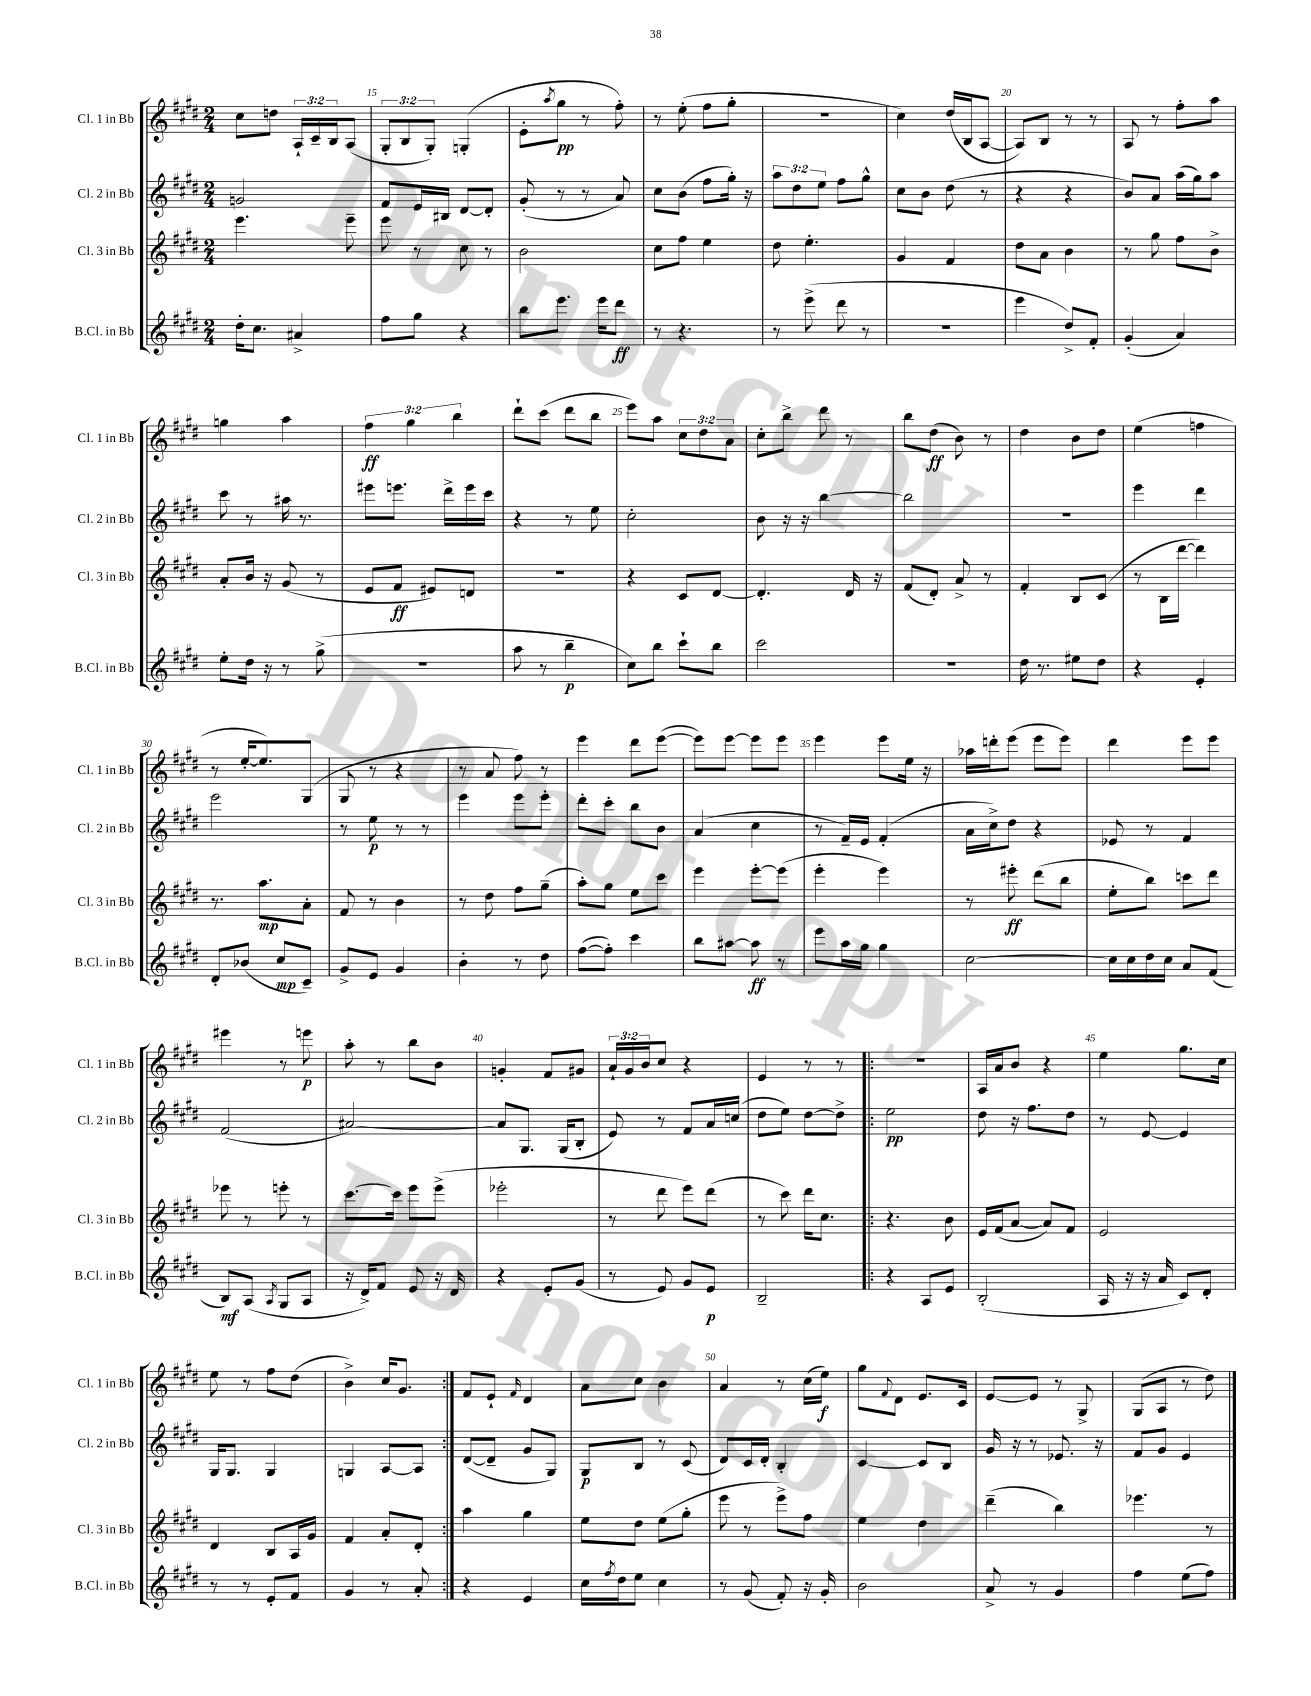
<<
\new StaffGroup <<
\new Staff = "s0" \with { instrumentName = "Cl. 1 in Bb" shortInstrumentName = "Cl. 1 in Bb" } {
    \clef treble \key e \major \numericTimeSignature \time 2/4 \override Staff.TupletNumber.text = #tuplet-number::calc-fraction-text
    cis''8 d''8 \tuplet 3/2 { a16-! cis'16-- b16 } a8( |
    \tuplet 3/2 { gis8-. b8 gis8-.) } g4-.( |
    e'8-. \acciaccatura { a''8 } gis''8\pp r8 fis''8-.) |
    r8 e''8-.( fis''8 gis''8-. |
    r2 |
    cis''4) dis''16( b16 a8~ |
    a8) b8 r8 r8 |
    a8 r8 fis''8-. a''8 |
    g''4 a''4 |
    \tuplet 3/2 { fis''4\ff gis''4 b''4 } |
    dis'''8-! cis'''8( dis'''8 b''8 |
    e'''8) a''8 \tuplet 3/2 { cis''8 dis''8 a'8 } |
    cis''8-. b''8-> dis'''8 r8 |
    b''8 dis''8\ff( b'8) r8 |
    dis''4 b'8 dis''8 |
    e''4( f''4 |
    r8 e''16~-. e''8.) gis8( |
    gis8 r8 r4 |
    r8 a'8 fis''8) r8 |
    e'''4 dis'''8 e'''8~( |
    e'''8) e'''8~ e'''8 e'''8 |
    e'''4 e'''8 e''16 r16 |
    aes''16 d'''16-. e'''8( e'''8 e'''8) |
    dis'''4 e'''8 e'''8 |
    eis'''4 r8 e'''8\p |
    a''8-. r8 b''8 b'8 |
    g'4-. fis'8 gis'8 |
    \tuplet 3/2 { a'16-! gis'16 b'16 } cis''8 r4 |
    e'4 r8 r8 |
    \repeat volta 2 { R2 |
    a16 a'16 b'8 r4 |
    e''4 gis''8. cis''16 |
    e''8 r8 fis''8 dis''8( |
    b'4->) cis''16 gis'8. | }
    fis'8 e'8-! \grace { fis'16 } dis'4 |
    a'8 cis''8 b'4 |
    a'4 r8 cis''16( e''16\f) |
    gis''8 \appoggiatura { fis'8 } dis'8 e'8. cis'16 |
    e'8~ e'8 r8 gis8-> |
    gis8( a8 r8 dis''8) \bar "|." |
}
\new Staff = "s1" \with { instrumentName = "Cl. 2 in Bb" shortInstrumentName = "Cl. 2 in Bb" } {
    \clef treble \key e \major \numericTimeSignature \time 2/4 \override Staff.TupletNumber.text = #tuplet-number::calc-fraction-text
    g'2 |
    fis'8 e'16 bis16 dis'8~ dis'8-. |
    gis'8-.( r8 r8 a'8) |
    cis''8 b'8( fis''8 gis''16-.) r16 |
    \tuplet 3/2 { a''8 dis''8 e''8 } fis''8 gis''8-^ |
    cis''8 b'8 dis''8( r8 |
    r4 r4 |
    b'8) a'8 a''16( gis''16) a''8 |
    cis'''8 r8 ais''16 r8. |
    eis'''8 e'''8. dis'''16-> e'''16 cis'''16 |
    r4 r8 e''8 |
    cis''2-. |
    b'8 r16 r16 b''4~ |
    b''2 |
    r2 |
    e'''4 dis'''4 |
    e'''2 |
    r8 e''8\p r8 r8 |
    e'''4 e'''8 e'''8-. |
    dis'''8-. cis'''8-. b''8 b'8 |
    a'4( cis''4 |
    r8 fis'16--) e'16 fis'4-.( |
    a'16 cis''16->) dis''8 r4 |
    ees'8 r8 fis'4 |
    fis'2( |
    ais'2~) |
    ais'8 gis8. gis16( b8-. |
    e'8) r8 fis'8 a'16 c''16( |
    dis''8 e''8) dis''8~ dis''8-> |
    \repeat volta 2 { e''2\pp |
    dis''8 r16 fis''8. dis''8 |
    r8 e'8~ e'4 |
    gis16 gis8. gis4 |
    g4 a8~ a8 | }
    dis'8~( dis'8-- gis'8 gis8) |
    gis8\p b8 r8 cis'8( |
    dis'8) cis'16 dis'16-. b4-. |
    cis'4~ cis'8 b8 |
    gis'16 r16 r8 ees'8. r16 |
    fis'8 gis'8 e'4 \bar "|." |
}
\new Staff = "s2" \with { instrumentName = "Cl. 3 in Bb" shortInstrumentName = "Cl. 3 in Bb" } {
    \clef treble \key e \major \numericTimeSignature \time 2/4
    e'''4. e'''8-- |
    e'''8 r8 cis''8 r8 |
    b'2 |
    cis''8 fis''8 e''4 |
    dis''8 e''4.-. |
    gis'4 fis'4 |
    dis''8 a'8 b'4 |
    r8 gis''8 fis''8 b'8-> |
    a'8-. b'16 r16 gis'8( r8 |
    e'8 fis'8\ff eis'8) d'8 |
    r2 |
    r4 cis'8 dis'8~ |
    dis'4.-. dis'16 r16 |
    fis'8( dis'8-.) a'8-> r8 |
    fis'4-. b8 cis'8( |
    r8 b16 dis'''16~ dis'''4) |
    r8. a''8.\mp a'8-. |
    fis'8 r8 b'4 |
    r8 dis''8 fis''8 gis''8--( |
    a''8-.) gis''8 e''8 cis'''8 |
    e'''4 e'''8~-. e'''8( |
    e'''4-. e'''4) |
    r8 eis'''8-.\ff dis'''8( b''8 |
    e''8-. b''8) c'''8 dis'''8 |
    ees'''8 r8 e'''8-. r8 |
    cis'''8.~ cis'''16 e'''8 e'''8->( |
    ees'''2-. |
    r8 dis'''8 e'''8) dis'''8( |
    r8 cis'''8) dis'''16 cis''8. |
    \repeat volta 2 { r4. b'8 |
    e'16 fis'16( a'8~ a'8) fis'8 |
    e'2 |
    dis'4 b8 a16 gis'16 |
    fis'4 a'8-. dis'8-. | }
    a''4 gis''4 |
    e''8 dis''8 e''8( gis''8-. |
    e'''8 r8 e'''8->) fis''8 |
    e''4 dis''4 |
    dis'''4--( b''4) |
    ees'''4. r8 \bar "|." |
}
\new Staff = "s3" \with { instrumentName = "B.Cl. in Bb" shortInstrumentName = "B.Cl. in Bb" } {
    \clef treble \key e \major \numericTimeSignature \time 2/4
    dis''16-. cis''8. ais'4-> |
    fis''8 gis''8 r4 |
    b''8 e'''8. e'''16 dis'''8\ff |
    r8 r4. |
    r8 e'''8->( dis'''8 r8 |
    R2 |
    e'''4 dis''8->) fis'8-. |
    gis'4-.( a'4) |
    e''8-. dis''16 r16 r8 gis''8->( |
    R2 |
    a''8 r8 b''4--\p |
    cis''8) b''8 cis'''8-! b''8 |
    cis'''2 |
    R2 |
    dis''16 r8. eis''8 dis''8 |
    r4 e'4-. |
    dis'8-. bes'8( cis''8\mp cis'8--) |
    gis'8-> e'8 gis'4 |
    b'4-. r8 dis''8 |
    fis''8~( fis''8-.) cis'''4 |
    b''8 ais''8~ ais''8\ff r8 |
    e'''8 a''16 gis''16 gis''4 |
    cis''2~ |
    cis''16 cis''16 dis''16 cis''16 a'8 fis'8( |
    b8\mf) a8( \acciaccatura { a8 } gis8 a8 |
    r16 dis'16->) fis'8 e'8 r16 dis'16 |
    r4 e'8-. gis'8( |
    r8 e'8) gis'8 e'8\p |
    b2-- |
    \repeat volta 2 { r4 a8 e'8 |
    b2-.( |
    a16 r16 r16 a'16 cis'8) dis'8-. |
    r8 r8 e'8-. fis'8 |
    gis'4 r8 a'8-. | }
    r4 e'4 |
    cis''16 \acciaccatura { fis''8 } dis''16 e''8 cis''4 |
    r8 gis'8( fis'8-.) r16 gis'16-. |
    b'2 |
    a'8-> r8 gis'4 |
    fis''4 e''8( fis''8) \bar "|." |
}
>>
>>
\layout { \context { \Score currentBarNumber = #14 \override BarNumber.break-visibility = ##(#f #t #t) barNumberVisibility = #(every-nth-bar-number-visible 5) } }
